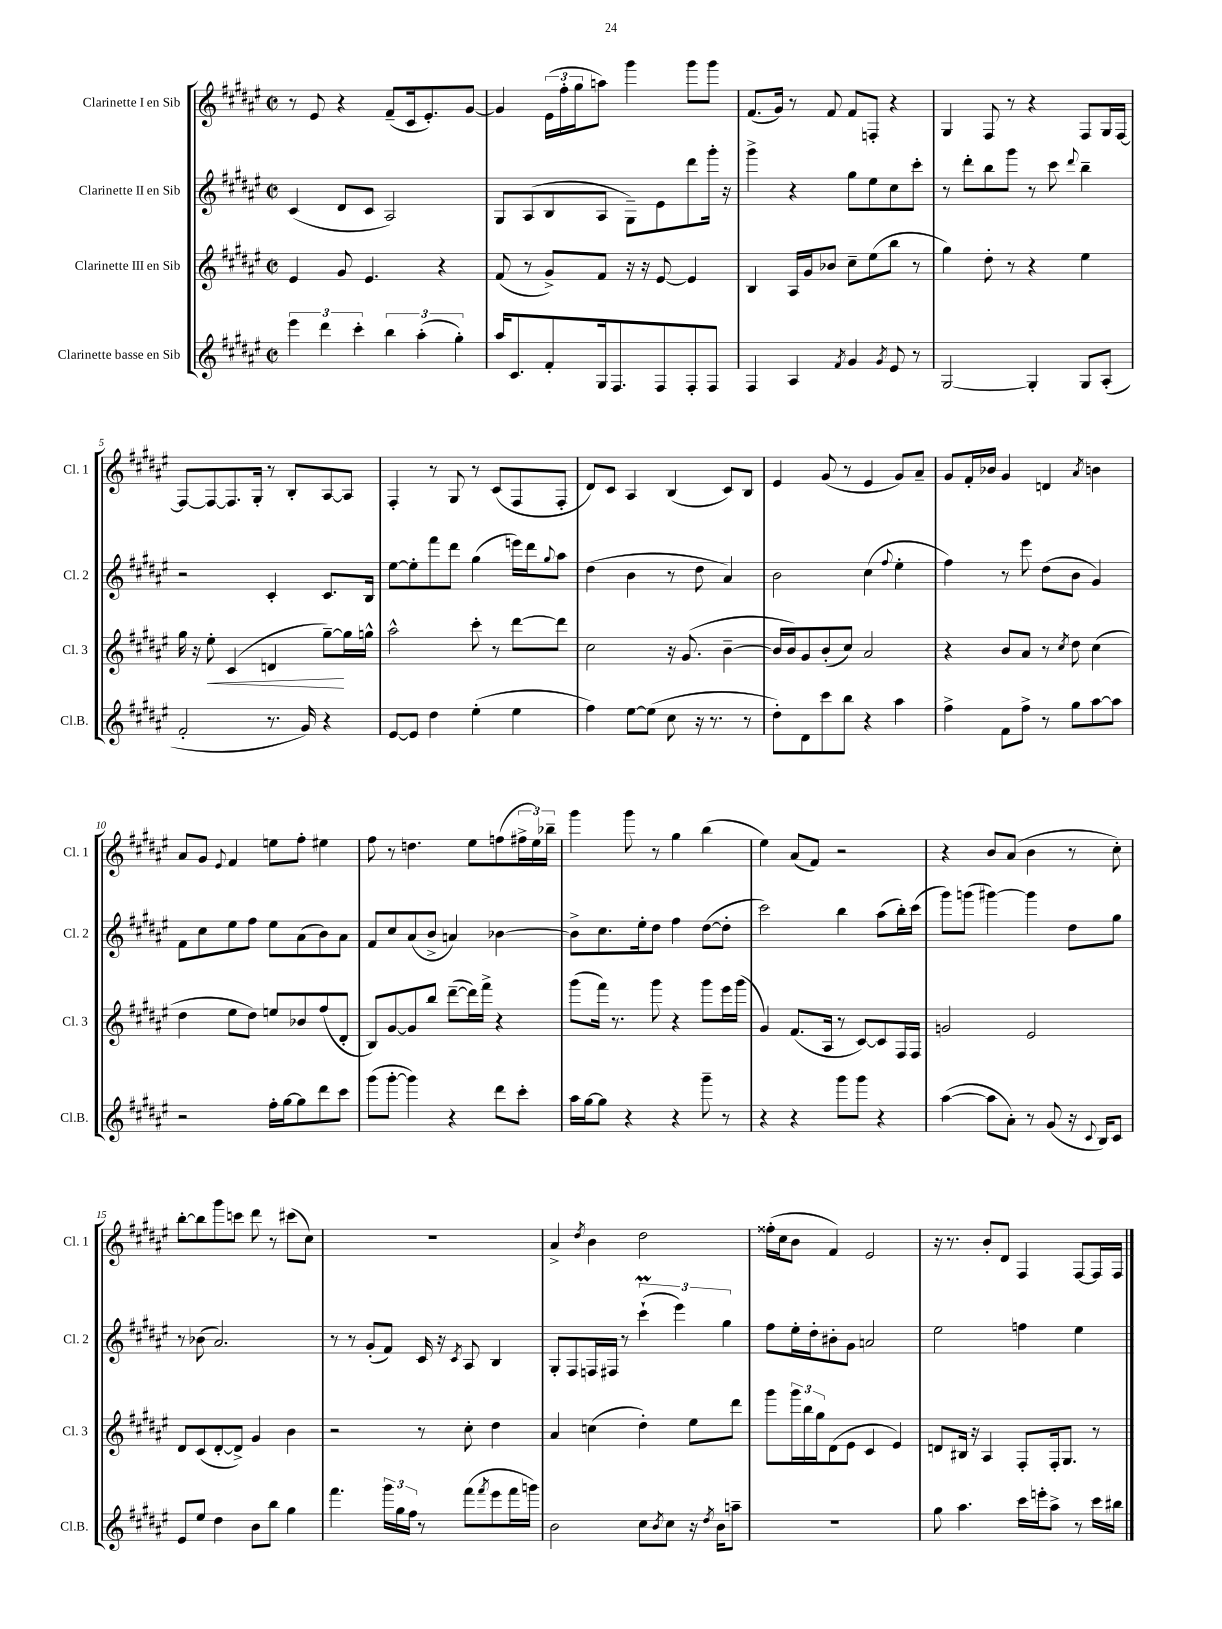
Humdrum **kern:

**kern	**kern	**kern	**kern
*staff4	*staff3	*staff2	*staff1
*clefG2	*clefG2	*clefG2	*clefG2
*k[f#c#g#d#a#e#]	*k[f#c#g#d#a#e#]	*k[f#c#g#d#a#e#]	*k[f#c#g#d#a#e#]
*M2/2	*M2/2	*M2/2	*M2/2
*met(c|)	*met(c|)	*met(c|)	*met(c|)
6eee#	4e#	(4c#	8r
.	.	.	8e#
6ddd#	.	.	.
.	8g#	8d#	4r
6ccc#'	.	.	.
.	4.e#	8c#	.
6bb	.	2A#)	(8f#~
.	.	.	16c#
(6aa#'	.	.	.
.	.	.	8.e#')
.	4r	.	.
6gg#')	.	.	.
.	.	.	[8g#
=	=	=	=
16aa#	(8f#	8G#	4g#]
8.c#	.	.	.
.	8r	(8A#	.
8f#'	8g#^)	8B	(24e#
.	.	.	24ff#'
.	.	.	24gg#
16G#	8f#	8A#	8aa)
8.F#	.	.	.
.	16r	8G#~)	4ggg#
.	16r	.	.
8F#	[8e#	8e#	.
8F#'	4e#]	8ddd#	8ggg#
8F#	.	16ggg#'	8ggg#
.	.	16r	.
=	=	=	=
4F#	4B	4ggg#^	(8.f#
.	.	.	16g#)
4A#	16A#	4r	8r
.	16g#	.	.
.	8b-	.	8f#
8qf#	.	.	.
4g#	8cc#~	8gg#	8f#
.	(8ee#	8ee#	8F'
8qg#	.	.	.
8e#	8bb	8cc#	4r
8r	8r	8ccc#'	.
=	=	=	=
[2G#	4gg#)	8r	4G#
.	.	8ddd#'	.
.	8dd#'	8bb	8F#
.	8r	8ggg#	8r
4G#']	4r	8r	4r
.	.	8ccc#	.
.	.	8qqddd#	.
8G#	4ee#	4bb~	8F#
(8A#'	.	.	16G#
.	.	.	[16F#
=	=	=	=
2f#'	16gg#	2r	8F#_
.	16r	.	.
.	8ee#'	.	8F#_
.	(4c#	.	8.F#]
.	.	.	16G#'
8.r	4d	4c#'	8r
.	.	.	8B'
16g#)	.	.	.
4r	[8gg#~)	8.c#	[8A#
.	16gg#]	.	8A#]
.	16gg^^	16B	.
=	=	=	=
[8e#	2aa#^^	[8ee#	4F#'
8e#]	.	8ee#']	.
4dd#	.	8fff#	8r
.	.	8ddd#	8G#
(4ee#'	8ccc#'	(4gg#	8r
.	8r	.	(8c#
4ee#	[8ddd#	16eee)	8F#
.	.	16ddd#	.
.	.	8qqgg#	.
.	8ddd#]	8aa#	8F#'
=	=	=	=
4ff#)	2cc#	(4dd#	8d#)
.	.	.	8c#
[8ee#	.	4b	4A#
(8ee#]	.	.	.
8cc#	16r	8r	(4B
.	(8.g#	.	.
16r	.	8dd#	.
8.r	.	.	.
.	[4b~	4a#)	8c#)
8r	.	.	8B
=	=	=	=
8dd#')	16b]	2b	4e#
.	16b)	.	.
8d#	8g#	.	.
8ccc#	(8b'	.	(8g#
8bb	8cc#)	.	8r
4r	2a#	(4cc#	4e#
.	.	8qqff#	.
4aa#	.	4ee#'	8g#)
.	.	.	8a#~
=	=	=	=
4ff#^	4r	4ff#)	8g#
.	.	.	16f#'
.	.	.	16b-
8f#	8b	8r	4g#
8ff#^	8a#	8eee#	.
8r	8r	(8dd#	4d
.	8qcc#	.	.
8gg#	8dd#	8b	.
.	.	.	8qa#
[8aa#	(4cc#	4g#)	4b
8aa#]	.	.	.
=	=	=	=
2r	4dd#	8f#	8a#
.	.	8cc#	8g#
.	.	.	8qqe#
.	8ee#	8ee#	4f#
.	8dd#)	8ff#	.
16ff#'	8ee	8ee#	8ee
[16gg#	.	.	.
8gg#]	8b-	(8a#	8ff#'
8ddd#	(8ff#	8b)	4ee#
8ccc#	8d#'	8a#	.
=	=	=	=
(8ggg#	8B)	8f#	8ff#
[8ggg#'	[8g#	8cc#	8r
4ggg#])	8g#]	(8a#	4.dd
.	8bb	8b^	.
4r	([8ddd#~	4a)	.
.	16ddd#])	.	8ee#
.	16fff#^	.	.
8ddd#	4r	[4b-	(8ff
8ccc#'	.	.	24ff#^
.	.	.	24ee#)
.	.	.	24bb-~
=	=	=	=
16aa#	(8ggg#	8b-^]	4ggg#
[16gg#	.	.	.
8gg#]	16fff#)	8.cc#	.
.	8.r	.	.
4r	.	.	8ggg#
.	.	16ee#'	.
.	8ggg#	8dd#	8r
4r	4r	4ff#	4gg#
8ggg#~	8ggg#	([8dd#	(4bb
8r	16eee#	8dd#']	.
.	(16ggg#	.	.
=	=	=	=
4r	4g#)	2ccc#)	4ee#)
4r	(8.f#	.	(8a#
.	.	.	8f#)
.	16A#	.	.
8ggg#	8r	4bb	2r
8ggg#	[8c#)	.	.
4r	8c#]	(8aa#	.
.	16F#	16bb')	.
.	16F#	(16ccc#	.
=	=	=	=
([4aa#	2g	8ggg#)	4r
.	.	(8ggg	.
8aa#]	.	[4ggg#)	8b
8a#')	.	.	(8a#
8r	2e#	4ggg#]	4b
(8g#	.	.	.
16r	.	8dd#	8r
8qqc#	.	.	.
16B)	.	.	.
8c#	.	8gg#	8cc#')
=	=	=	=
8e#	8d#	8r	[8bb'
8ee#	(8c#	(8b-	8bb]
4dd#	[8d#'	2.a#)	8ggg#
.	8d#^])	.	8ccc
8b	4g#	.	8ddd#
8bb	.	.	8r
4gg#	4b	.	(8ccc#
.	.	.	8cc#)
=	=	=	=
4.fff#	2r	8r	1r
.	.	8r	.
.	.	(8g#'	.
24ggg#	.	8f#)	.
24gg#	.	.	.
24ff#	.	.	.
8r	8r	16c#	.
.	.	16r	.
.	.	8qc#	.
(8fff#	8cc#'	8A#	.
8qfff#	.	.	.
8eee#	4dd#	4B	.
16fff#	.	.	.
16ggg)	.	.	.
=	=	=	=
2b	4a#	8G#'	4a#^
.	.	8F#	.
.	.	.	8qdd#
.	(4cc	16F	4b
.	.	16F#	.
.	.	8r	.
8cc#	4dd#')	(6ccc#`	2dd#
8qb	.	.	.
8cc#	.	.	.
.	.	6eee#)	.
16r	8ee#	.	.
8qdd#	.	.	.
16b	.	.	.
.	.	6gg#	.
8aa~	8ddd#	.	.
=	=	=	=
1r	8ggg#	8ff#	(16ff##'
.	.	.	16cc#
.	24ggg#	16ee#'	8b
.	24bb	.	.
.	.	16dd#'	.
.	24gg#	.	.
.	(8d#	8b#'	4f#)
.	8e#	8g#	.
.	4c#	2a	2e#
.	4e#)	.	.
=	=	=	=
8gg#	8d	2ee#	16r
.	.	.	8.r
4.aa#	16B#	.	.
.	16r	.	.
.	4A#	.	8b'
.	.	.	8d#
16ccc#	8F#'	4ff	4F#
16eee'	.	.	.
8aa#^	16F#'	.	.
.	8.G#	.	.
8r	.	4ee#	[8F#
16ccc#	8r	.	16F#]
16bb#	.	.	16F#
==	==	==	==
*-	*-	*-	*-
